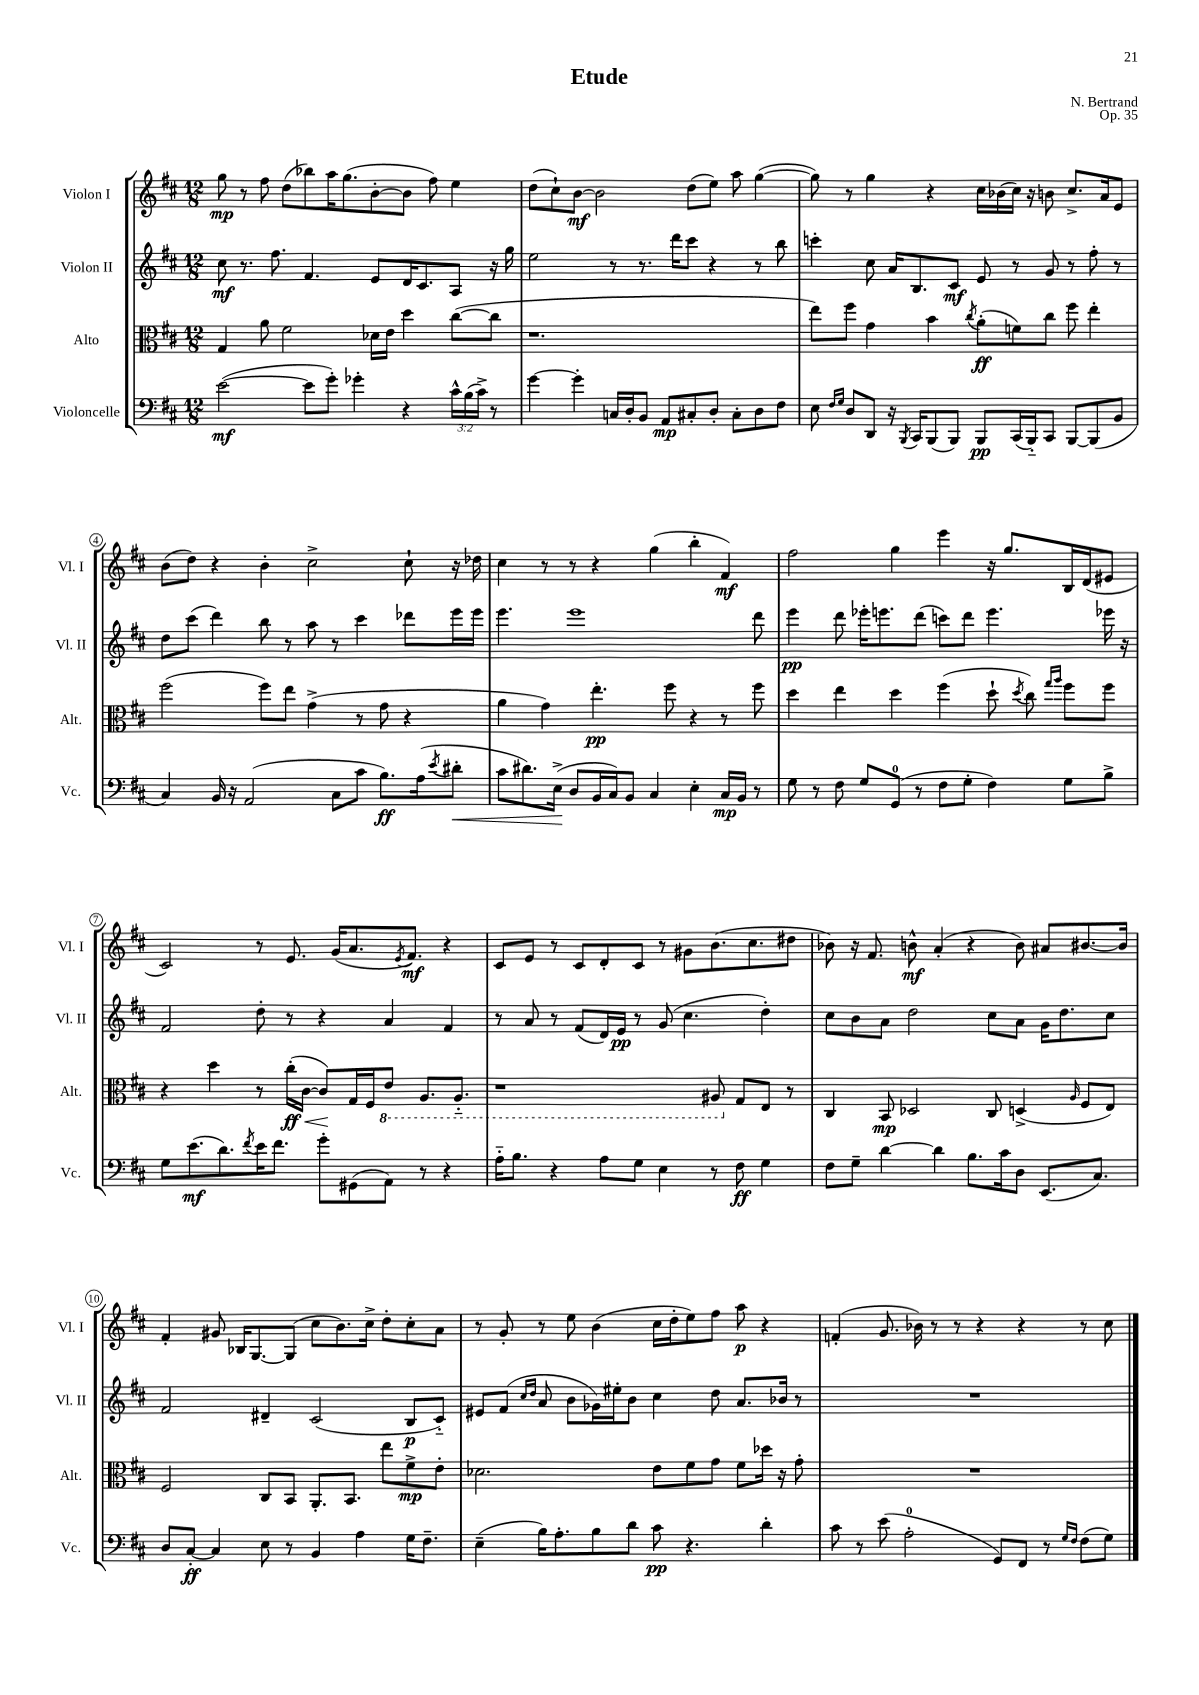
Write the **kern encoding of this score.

**kern	**dynam	**kern	**dynam	**kern	**dynam	**kern	**dynam
*part4	*part4	*part3	*part3	*part2	*part2	*part1	*part1
*staff4	*staff4	*staff3	*staff3	*staff2	*staff2	*staff1	*staff1
*I"Violoncelle	*	*I"Alto	*	*I"Violon II	*	*I"Violon I	*
*I'Vc.	*	*I'Alt.	*	*I'Vl. II	*	*I'Vl. I	*
*clefF4	*	*clefC3	*	*clefG2	*	*clefG2	*
*k[f#c#]	*	*k[f#c#]	*	*k[f#c#]	*	*k[f#c#]	*
*M12/8	*	*M12/8	*	*M12/8	*	*M12/8	*
=1	=1	=1	=1	=1	=1	=1	=1
([2e\	mf	4G/	.	8cc#\	mf	8gg\	mp
.	.	.	.	8.r	.	8r	.
.	.	8a\	.	.	.	8ff#\	.
.	.	.	.	8.ff#\	.	.	.
.	.	2f#\	.	.	.	(8dd\L	.
8e\L]	.	.	.	4.f#/	.	8bb-X\)	.
8g'\J)	.	.	.	.	.	16aa\K	.
.	.	.	.	.	.	(8.gg\	.
4g-X'\	.	.	.	.	.	.	.
.	.	16d-X\LL	.	8e/L	.	[8b'\	.
.	.	16e\JJ	.	.	.	.	.
4r	.	4dd\	.	16d/K	.	8b\J]	.
.	.	.	.	8.c#/	.	.	.
.	.	.	.	.	.	8ff#\)	.
24c#^^\LL	.	([8cc#\L	.	8A/J	.	4ee\	.
(24B\	.	.	.	.	.	.	.
24c#^\JJ)	.	.	.	.	.	.	.
8r	.	8cc#\J]	.	16r	.	.	.
.	.	.	.	16gg\	.	.	.
=2	=2	=2	=2	=2	=2	=2	=2
[4g\	.	1.r	.	2ee\	.	(8dd\L	.
.	.	.	.	.	.	8cc#`\)	.
4g'\]	.	.	.	.	.	[8b\J	mf
.	.	.	.	.	.	2b\]	.
16Cn/LL	.	.	.	8r	.	.	.
16D'/J	.	.	.	.	.	.	.
8BB/J	.	.	.	8.r	.	.	.
8AA/L	mp	.	.	.	.	.	.
.	.	.	.	16ddd\KL	.	.	.
8C#X'/	.	.	.	8ccc#\J	.	(8dd\L	.
8D'/J	.	.	.	4r	.	8ee\J)	.
8C#'\L	.	.	.	.	.	8aa\	.
8D\	.	.	.	8r	.	([4gg\	.
8F#\J	.	.	.	8bb\	.	.	.
=3	=3	=3	=3	=3	=3	=3	=3
8E\	.	8ee\L)	.	4cccn'\	.	8gg\])	.
16qqF#/LL	.	.	.	.	.	.	.
16qqG/JJ	.	.	.	.	.	.	.
8D/L	.	8ff#\J	.	.	.	8r	.
8DD/J	.	4g\	.	8cc#\	.	4gg\	.
16r	.	.	.	16a/KL	.	.	.
8qBBB/	.	.	.	.	.	.	.
16CC#/KL	.	.	.	8.B/	.	.	.
(8BBB/	.	4b\	.	.	.	4r	.
8BBB/J)	.	.	.	8c#/J	mf	.	.
.	.	8qcc#/	.	.	.	.	.
8BBB/L	pp	(8a'\L	ff	8e/	.	16cc#\LL	.
.	.	.	.	.	.	(16b-X\	.
(16CC#/L	.	8fn\)	.	8r	.	16cc#\JJ)	.
16BBB/J)	.	.	.	.	.	16r	.
8CC#/J	.	8cc#\J	.	8g/	.	8bn\	.
[8BBB/L	.	8ff#\	.	8r	.	8.cc#^/L	.
(8BBB/]	.	4ee'\	.	8ff#'\	.	.	.
.	.	.	.	.	.	16a/k	.
8BB/J	.	.	.	8r	.	8e/J	.
!!LO:LB:g=z
=4	=4	=4	=4	=4	=4	=4	=4
4C#/)	.	(2ff#\	.	8dd\L	.	(8b\L	.
.	.	.	.	(8ccc#\J	.	8dd\J)	.
16BB/	.	.	.	4ddd\)	.	4r	.
16r	.	.	.	.	.	.	.
(2AA/	.	.	.	.	.	.	.
.	.	8ff#\L)	.	8bb\	.	4b'\	.
.	.	8ee\J	.	8r	.	.	.
.	.	(4g^\	.	8aa\	.	2cc#^\	.
8C#\L	.	.	.	8r	.	.	.
8c#\J	.	8r	.	4ccc#\	.	.	.
8.B\L)	ff	8g\	.	.	.	.	.
.	.	4r	.	8ddd-X\L	.	8cc#`\	.
(16A\k	.	.	.	.	.	.	.
8qe/	.	.	.	.	.	.	.
!	!LO:HP:b	!	!	!	!	!	!
8d#X'\J	<	.	.	16eee\L	.	16r	.
.	.	.	.	16eee\JJ	.	16dd-X\	.
=5	=5	=5	=5	=5	=5	=5	=5
8c#\L	.	4a\	.	4.eee\	.	4cc#\	.
8.d#X\)	.	.	.	.	.	.	.
.	.	4g\)	.	.	.	8r	.
(16E^\Jk	.	.	.	.	.	.	.
8D/L	[	.	.	1eee	.	8r	.
16BB/L	.	4.ee'\	pp	.	.	4r	.
16C#/J)	.	.	.	.	.	.	.
8BB/J	.	.	.	.	.	.	.
4C#/	.	.	.	.	.	(4gg\	.
.	.	8ff#\	.	.	.	.	.
4E'\	.	4r	.	.	.	4bb'\	.
16C#/LL	mp	8r	.	.	.	4f#/)	mf
16BB/JJ	.	.	.	.	.	.	.
8r	.	8ff#\	.	8ddd\	.	.	.
=6	=6	=6	=6	=6	=6	=6	=6
8G\	.	4dd\	.	4eee\	pp	2ff#\	.
8r	.	.	.	.	.	.	.
8F#\	.	4ee\	.	8ddd\	.	.	.
8G/L	.	.	.	16eee-X'\KL	.	.	.
.	.	.	.	8.eeen\	.	.	.
(8GG/J	.	4dd\	.	.	.	4gg\	.
8r	.	.	.	(8ddd\J	.	.	.
8F#\L	.	(4ff#\	.	8cccn\L)	.	4eee\	.
8G'\J	.	.	.	8ddd\J	.	.	.
4F#\)	.	8dd`\	.	4.eee\	.	16r	.
.	.	.	.	.	.	8.gg/L	.
.	.	8qdd/	.	.	.	.	.
.	.	8cc#\)	.	.	.	.	.
.	.	16qqgg/LL	.	.	.	.	.
.	.	16qqaa/JJ	.	.	.	.	.
8G\L	.	8ff#\L	.	.	.	16B/L	.
.	.	.	.	.	.	(16d/J	.
8B^\J	.	8ff#\J	.	16eee-X\	.	8e#X/J	.
.	.	.	.	16r	.	.	.
!!LO:LB:g=z
=7	=7	=7	=7	=7	=7	=7	=7
8G\L	.	4r	.	2f#/	.	2c#/)	.
(8.e\	mf	.	.	.	.	.	.
.	.	4dd\	.	.	.	.	.
8.d\)	.	.	.	.	.	.	.
8qf#/	.	.	.	.	.	.	.
16e\K	.	8r	.	8dd'\	.	8r	.
8.f#\J	.	.	.	.	.	.	.
!	!	!	!LO:HP:b	!	!	!	!
.	.	(16cc#'\LL	< ff	8r	.	8.e/	.
.	.	[16c#\JJ	.	.	.	.	.
8g'\L	.	8c#/L])	.	4r	.	.	.
.	.	.	.	.	.	(16g/KL	.
(8GG#X\	.	16G/L	[	.	.	8.a/	.
.	.	16F#/J	.	.	.	.	.
*	*	*8ba	*	*	*	*	*
8AA\J)	.	8E/J	.	4a/	.	.	.
.	.	.	.	.	.	8qe/	.
.	.	.	.	.	.	8.f#/J)	mf
8r	.	8.AA/L	.	.	.	.	.
4r	.	.	.	4f#/	.	4r	.
.	.	8.AA/J	.	.	.	.	.
=8	=8	=8	=8	=8	=8	=8	=8
16A\KL	.	1r	.	8r	.	8c#/L	.
8.B\J	.	.	.	.	.	.	.
.	.	.	.	8a/	.	8e/J	.
4r	.	.	.	8r	.	8r	.
.	.	.	.	(8f#/L	.	8c#/L	.
8A\L	.	.	.	16d/L)	.	8d'/	.
.	.	.	.	16e/JJ	pp	.	.
8G\J	.	.	.	8r	.	8c#/J	.
4E\	.	.	.	(8g/	.	8r	.
.	.	.	.	4.cc#\	.	8g#X\L	.
8r	.	8AA#X/	.	.	.	(8.b\	.
*	*	*X8ba	*	*	*	*	*
8F#\	ff	8G/L	.	.	.	.	.
.	.	.	.	.	.	8.cc#\	.
4G\	.	8E/J	.	4dd'\)	.	.	.
.	.	8r	.	.	.	8dd#X\J	.
=9	=9	=9	=9	=9	=9	=9	=9
8F#\L	.	4C#/	.	8cc#\L	.	8b-X\)	.
8G~\J	.	.	.	8b\	.	16r	.
.	.	.	.	.	.	8.f#/	.
[4d\	.	8BB/	mp	8a\J	.	.	.
.	.	2D-X/	.	2dd\	.	8bn^^\	mf
4d\]	.	.	.	.	.	(4a'/	.
8.B\L	.	.	.	.	.	4r	.
.	.	8C#/	.	8cc#\L	.	.	.
16c#\k	.	.	.	.	.	.	.
8D\J	.	(4Dn^/	.	8a\J	.	8b\)	.
(8.EE/L	.	.	.	16g\KL	.	8a#X/L	.
.	.	.	.	8.dd\	.	.	.
.	.	16qqA/	.	.	.	.	.
.	.	8F#/L	.	.	.	[8.b#X/	.
8.C#/J)	.	.	.	.	.	.	.
.	.	8E/J)	.	8cc#\J	.	.	.
.	.	.	.	.	.	16b#/Jk]	.
!!LO:LB:g=z
=10	=10	=10	=10	=10	=10	=10	=10
8D/L	.	2F#/	.	2f#/	.	4f#'/	.
[8C#'/J	ff	.	.	.	.	.	.
4C#/]	.	.	.	.	.	8g#X/	.
.	.	.	.	.	.	16B-X/KL	.
.	.	.	.	.	.	[8.G/	.
8E\	.	8C#/L	.	4d#X~/	.	.	.
8r	.	8BB/J	.	.	.	(8G/J]	.
4BB/	.	8.AA'/L	.	(2c#/	.	8cc#\L	.
.	.	.	.	.	.	8.b\)	.
.	.	8.BB/J	.	.	.	.	.
4A\	.	.	.	.	.	.	.
.	.	.	.	.	.	16cc#^\Jk	.
.	.	8ee\L	.	.	.	8dd'\L	.
16G\KL	.	8f#^\	mp	8B/L	p	8cc#'\	.
8.F#~\J	.	.	.	.	.	.	.
.	.	8e'\J	.	8c#/J)	.	8a\J	.
=11	=11	=11	=11	=11	=11	=11	=11
(4E~\	.	2.d-X\	.	8e#X/L	.	8r	.
.	.	.	.	(8f#/J	.	8g'/	.
.	.	.	.	16qqcc#/LL	.	.	.
.	.	.	.	16qqdd/JJ	.	.	.
16B\KL)	.	.	.	8a/	.	8r	.
8.A'\	.	.	.	.	.	.	.
.	.	.	.	8b\L	.	8ee\	.
8B\	.	.	.	16g-X\L)	.	(4b\	.
.	.	.	.	16ee#X'\J	.	.	.
8d\J	.	.	.	8b\J	.	.	.
8c#\	pp	8e\L	.	4cc#\	.	16cc#\LL	.
.	.	.	.	.	.	16dd'\J	.
4.r	.	8f#\	.	.	.	8ee\)	.
.	.	8g\J	.	8dd\	.	8ff#\J	.
.	.	8f#\L	.	8.a/L	.	8aa\	p
4d'\	.	16dd-X\Jk	.	.	.	4r	.
.	.	16r	.	16b-X/Jk	.	.	.
.	.	8g'\	.	8r	.	.	.
=12	=12	=12	=12	=12	=12	=12	=12
8c#\	.	1.r	.	1.r	.	(4fn'/	.
8r	.	.	.	.	.	.	.
(8e\	.	.	.	.	.	8.g/	.
2A'\	.	.	.	.	.	.	.
.	.	.	.	.	.	16b-X\)	.
.	.	.	.	.	.	8r	.
.	.	.	.	.	.	8r	.
.	.	.	.	.	.	4r	.
8GG/L)	.	.	.	.	.	.	.
8FF#/J	.	.	.	.	.	4r	.
8r	.	.	.	.	.	.	.
16qqG/LL	.	.	.	.	.	.	.
16qqF#/JJ	.	.	.	.	.	.	.
(8F#\L	.	.	.	.	.	8r	.
8G\J)	.	.	.	.	.	8cc#\	.
==	==	==	==	==	==	==	==
*-	*-	*-	*-	*-	*-	*-	*-
